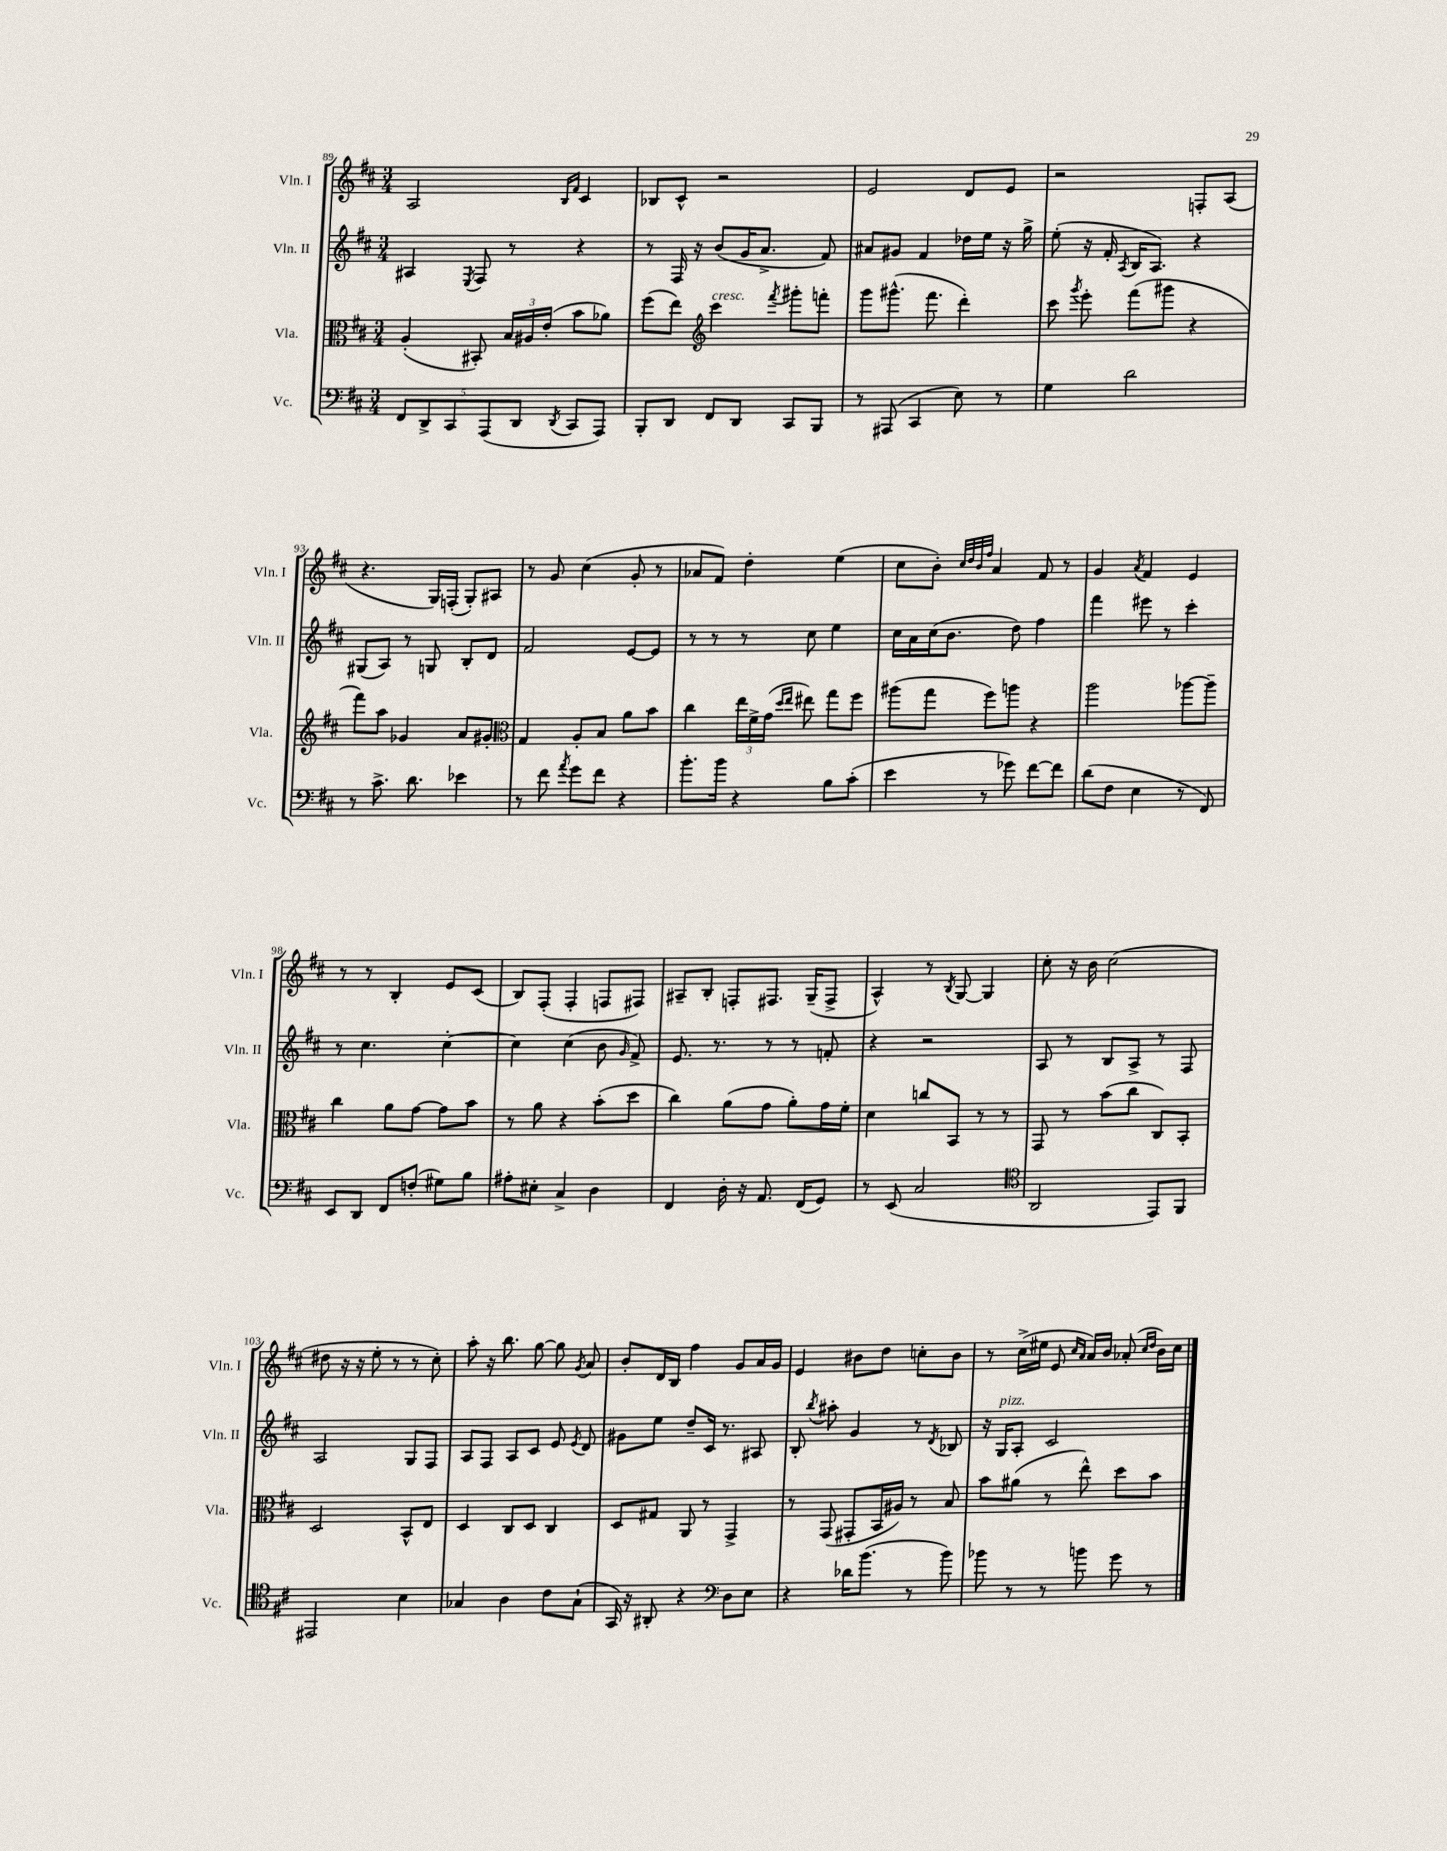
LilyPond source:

<<
\new StaffGroup <<
\new Staff = "s0" \with { instrumentName = "Vln. I" shortInstrumentName = "Vln. I" } {
    \clef treble \key d \major \numericTimeSignature \time 3/4
    \autoBeamOff a2 \grace { b16[ fis'16] } cis'4 |
    bes8[ cis'8]-^ r2 |
    e'2 d'8[ e'8] |
    r2 f8[-. a8]( |
    r4. g16[) f16]-.( g8[-.) ais8] |
    r8 g'8 cis''4( g'8-. r8 |
    aes'8[ fis'8]) d''4-. e''4( |
    cis''8[ b'8]-.) \grace { cis''32[ d''32 b'32 fis''32] } a'4 fis'8 r8 |
    g'4 \acciaccatura { a'8 } fis'4 e'4 |
    r8 r8 b4-. e'8[ cis'8]( |
    b8[) fis8]-.( fis4-. f8[ fis8]) |
    ais8[-- b8]-. f8[-. fis8.] g16[--( fis8]-> |
    a4-^) r8 \acciaccatura { b8 } g8~ g4 |
    cis''8-. r16 b'16 cis''2( |
    dis''8 r16 r16 e''8-. r8 r8 cis''8-.) |
    a''8-. r16 b''8. g''8~ g''8 \acciaccatura { g'8 } a'8 |
    b'8[-. d'16 b16] fis''4 g'8[ a'16 g'16] |
    e'4 bis'8[ d''8] c''8[-. bis'8] |
    r8 cis''16[->( eis''16] e'8 \grace { cis''16[ a'16] } a'16[) b'16] aes'8-.( \grace { cis''16[ d''16] } b'16[) cis''16] \bar "|." |
}
\new Staff = "s1" \with { instrumentName = "Vln. II" shortInstrumentName = "Vln. II" } {
    \clef treble \key d \major \numericTimeSignature \time 3/4
    \autoBeamOff ais4 \acciaccatura { e8 } fis8 r8 r4 |
    r8 fis16 r16 b'8[( g'16 a'8.]-> fis'8) |
    ais'8[ gis'8] fis'4 des''16[ e''16] r16 g''16-> |
    e''8-.( r16 fis'16-. \acciaccatura { a8 } b16[ a8.]) r4 |
    gis8[( a8]) r8 g8 b8[-. d'8] |
    fis'2 e'8[~ e'8] |
    r8 r8 r8 cis''8 e''4 |
    cis''16[ a'16 cis''16( b'8.] d''8) fis''4 |
    fis'''4 eis'''8 r8 cis'''4-. |
    r8 cis''4. cis''4~-. |
    cis''4 cis''4( b'8 \grace { g'16 } fis'8->) |
    e'8. r8. r8 r8 f'8-. |
    r4 r2 |
    a8 r8 b8[ a8]-> r8 fis8 |
    a2 g8[ fis8] |
    a8[ fis8] a8[ cis'8] e'8 \acciaccatura { e'8 } d'8 |
    gis'8[ e''8] d''8[-- cis'16] r8. ais8 |
    b8-. \acciaccatura { b''8 } ais''8-. g'4 r8 \acciaccatura { d'8 } bes8 |
    r16 g16[^\markup { \italic "pizz." } a8]-. cis'2 \bar "|." |
}
\new Staff = "s2" \with { instrumentName = "Vla." shortInstrumentName = "Vla." } {
    \clef alto \key d \major \numericTimeSignature \time 3/4
    \autoBeamOff a4-.( bis,8-.) \tuplet 3/2 { b16[ ais16 e'16]-.( } b'8[ aes'8]) |
    fis''8[( e''8]) \clef treble cis'''4^\markup { \italic "cresc." } \acciaccatura { fis'''8 } gis'''8[-. f'''8]-. |
    g'''8[ gis'''8.]-^( fis'''8. d'''4-.) |
    cis'''8 \acciaccatura { g'''8 } e'''8-. fis'''8[( gis'''8] r4 |
    fis'''8[) a''8] ges'4 a'8[ gis'8]-. |
    \clef alto g4 a8[-. b8] a'8[ b'8] |
    cis''4 \tuplet 3/2 { e''16[ fis'16-> g'16]( } \grace { d''16[ e''16] } eis''8) g''8[ fis''8] |
    ais''8[( g''8] fis''8[) a''8] r4 |
    a''2 aes''8[~ aes''8]-- |
    cis''4 a'8[ g'8]~ g'8[ b'8] |
    r8 a'8 r4 b'8[-.( d''8] |
    cis''4) a'8[( g'8] a'8[-.) g'16 fis'16]-. |
    d'4 c''8[ b,8] r8 r8 |
    g,8 r8 b'8[( cis''8] cis8[) b,8]-. |
    d2 b,8[-^ e8] |
    d4 cis8[ d8] cis4 |
    d8[ gis8] a,8 r8 g,4-> |
    r8 g,8( gis,8[-. b,16 ais16]) r8 b8 |
    b'8[ ais'8]( r8 e''8-^) d''8[ b'8] \bar "|." |
}
\new Staff = "s3" \with { instrumentName = "Vc." shortInstrumentName = "Vc." } {
    \clef bass \key d \major \numericTimeSignature \time 3/4
    \autoBeamOff \tuplet 5/4 { fis,8[ d,8-> cis,8 a,,8( d,8] } \acciaccatura { d,8 } cis,8[ a,,8]) |
    b,,8[-. d,8] fis,8[ d,8] cis,8[ b,,8] |
    r8 ais,,8( cis,4 e8) r8 |
    g4 d'2 |
    r8 cis'8.-> d'8. ees'4 |
    r8 fis'8 \acciaccatura { a'8 } g'8[ fis'8] r4 |
    b'8.[-. b'16] r4 b8[ cis'8]-.( |
    e'4 r8 ges'8) fis'8[~ fis'8] |
    d'8[( fis8] e4 r8 fis,8) |
    e,8[ d,8] fis,8[ f8]-.( gis8[) b8] |
    ais8[-. eis8]-. cis4-> d4 |
    fis,4 d16-. r16 a,8. fis,16[( g,8]) |
    r8 e,8( cis2 |
    \clef tenor a,2 e,8[) fis,8] |
    eis,2 b4 |
    ges4 a4 cis'8[ ges8]-!( |
    g,16) r16 ais,8-. r4 \clef bass d8[ e8] |
    r4 des'16[ b'8.]( r8 b'8) |
    bes'8 r8 r8 b'8 g'8 r8 \bar "|." |
}
>>
>>
\layout { \context { \Score currentBarNumber = #89 } }
